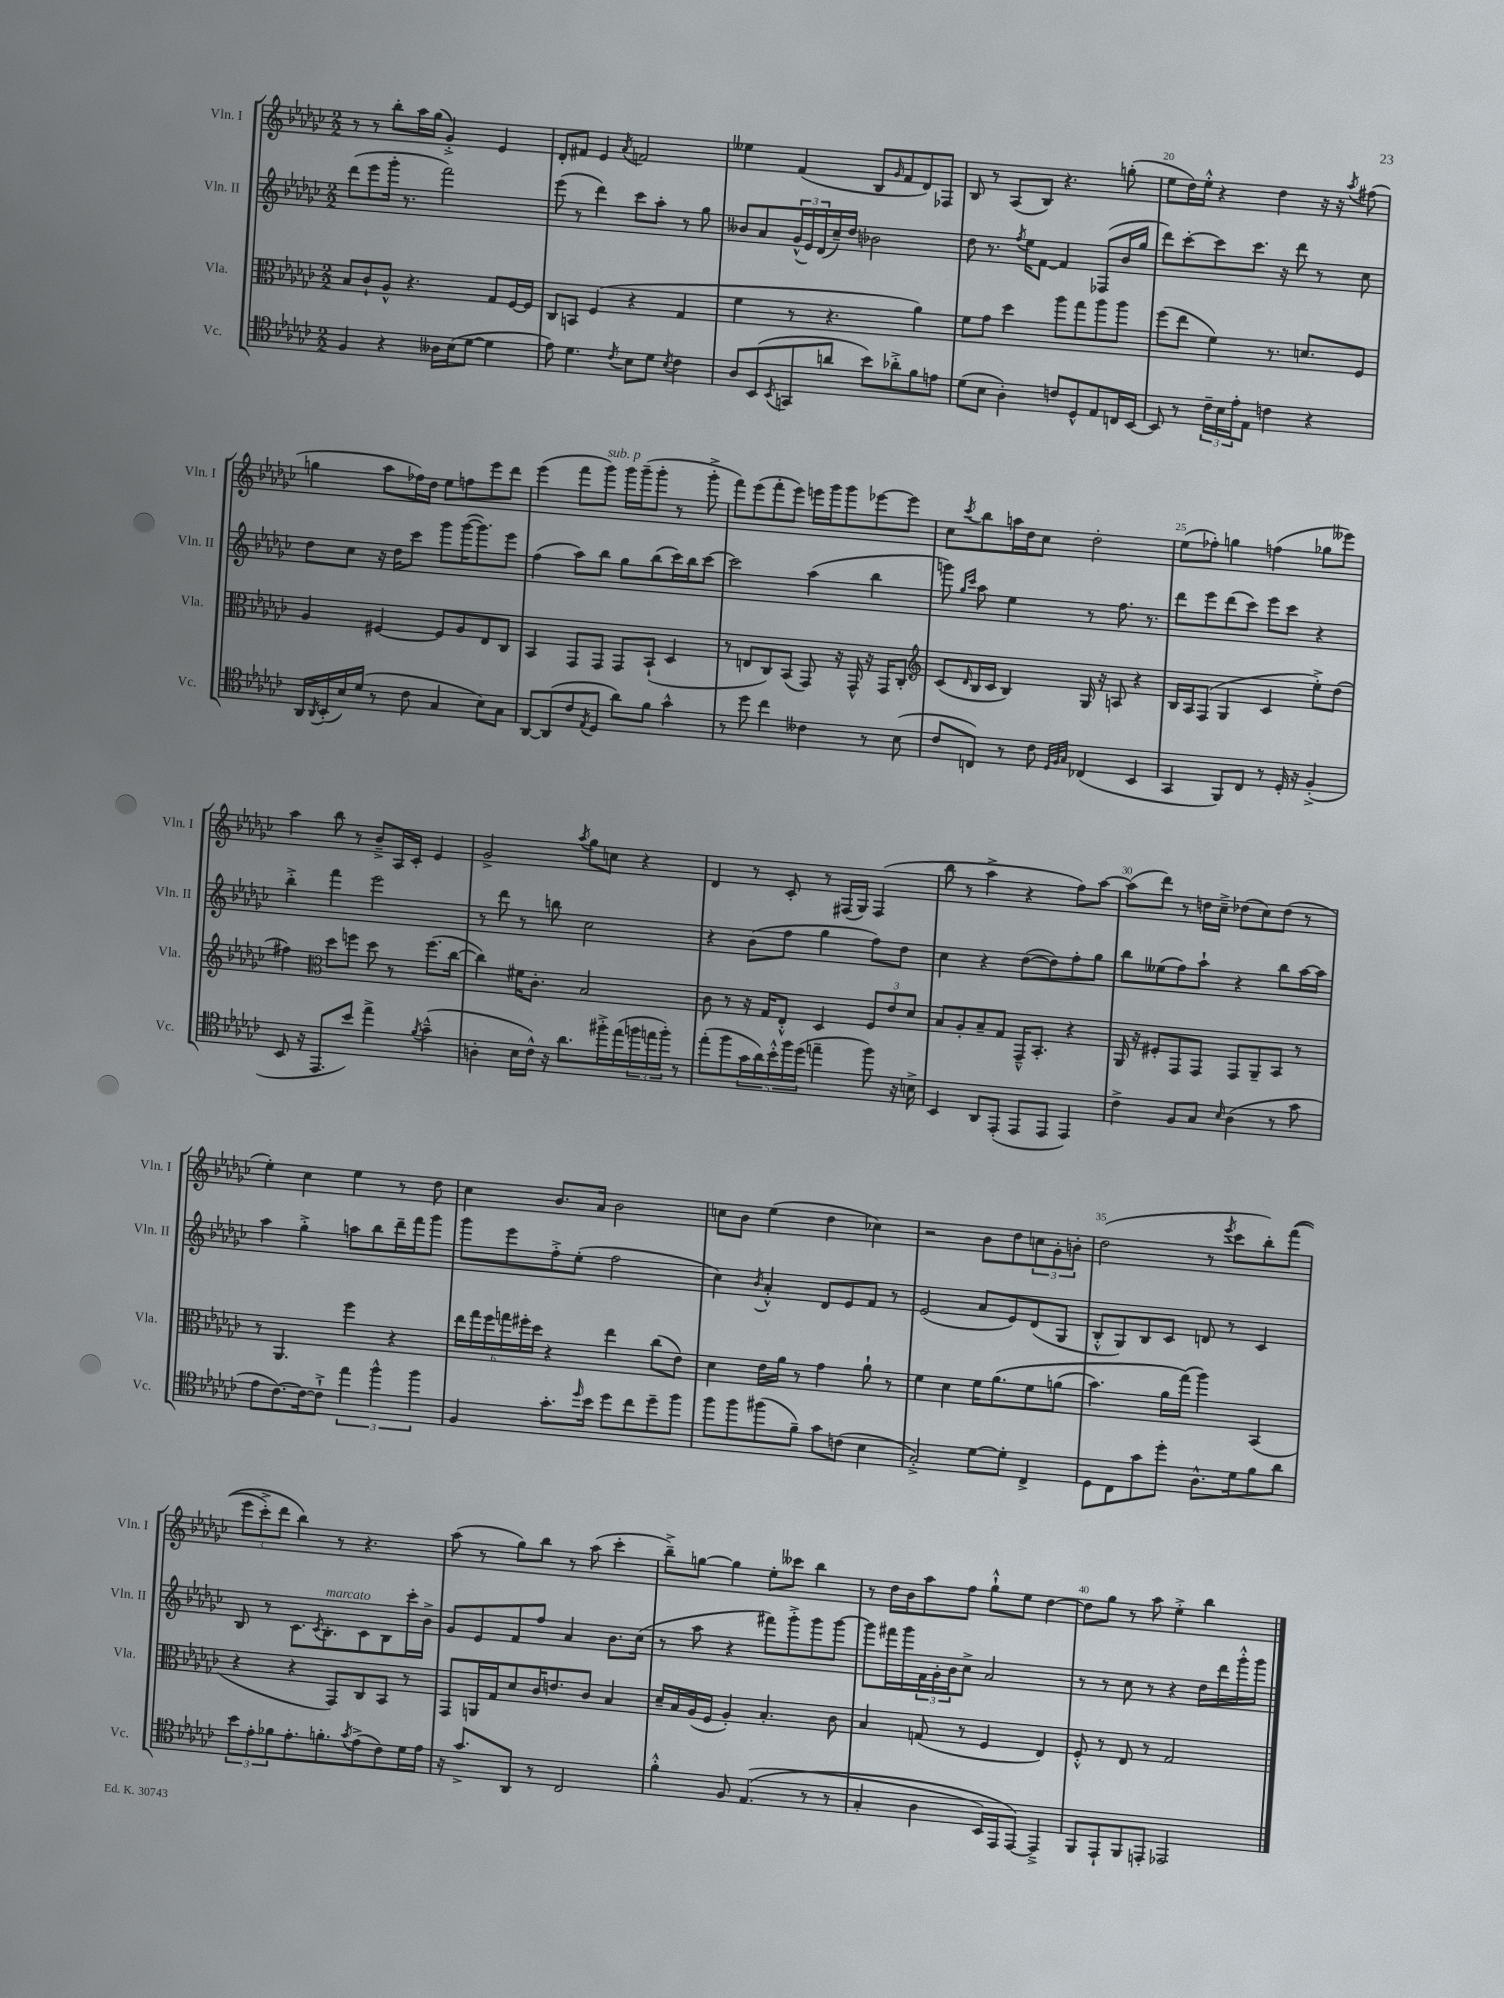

**kern	**kern	**kern	**kern
*staff4	*staff3	*staff2	*staff1
*clefC4	*clefC3	*clefG2	*clefG2
*k[b-e-a-d-g-c-]	*k[b-e-a-d-g-c-]	*k[b-e-a-d-g-c-]	*k[b-e-a-d-g-c-]
*M2/2	*M2/2	*M2/2	*M2/2
4F	8B-	(8ddd-	8r
.	8c-`	8eee-	8r
4r	8A-^^	16ggg-'	8bb-'
.	.	8.r	.
.	4.r	.	16aa-
.	.	.	(16gg-
16A--	.	2fff)	4g-'^)
(16B-	.	.	.
[8d-	.	.	.
4d-]	8G-	.	4e-
.	[16F	.	.
.	16F]	.	.
=	=	=	=
8e-)	8C-	(8eee-	8d-'
4.d-	8BB	8r	8f#
.	(4F	4ddd-)	4e-
8qc-	.	.	8qa-
8B-	4r	8ccc-	2f
8d-	.	8aa-'	.
8qB-	.	.	.
4c-	4G-	8r	.
.	.	8gg-	.
=	=	=	=
8A-	4f	8b--	4ee--
(8BB-	.	8a-	.
8qBB-	.	.	.
8GG	8r	(24g-^^	(4f
.	.	24e-)	.
.	.	(24d-	.
8a	4.r	16cc-~)	.
.	.	16dd-	.
8b-)	.	2b-	8B-
.	.	.	16qqg-
8a-'^	.	.	8f
8f	4a-)	.	8d-)
8e	.	.	8F-
=	=	=	=
(8d-	8f	8dd-	8B-
8B-	8g-	8.r	8r
4A-')	4dd-	.	(8A-
.	.	8qff	.
.	.	16ee-	.
.	.	[8f	8B-)
8c	8aa-	4f]	4.r
8D-^^	8gg-	.	.
8E-	8aa-	(8F-	.
16C	8aa-	16b-	(8gg'
[16BB-	.	16gg-	.
=	=	=	=
8BB-]	(8ff	8ddd-)	8ee-
8r	8ee-	[8ccc-'	16dd-)
.	.	.	16ee-'^^
24c-~	4f)	8ccc-]	4r
24B-	.	.	.
24e-'	.	.	.
8E-	.	8.ccc-	.
4c	8.r	.	4dd-
.	.	16r	.
.	.	8ddd-	.
.	8.d	.	.
4r	.	8r	16r
.	.	.	16r
.	.	.	8qaa-
.	8F	8cc-	(8ff#
=	=	=	=
16AA-	4A-	8dd-	4gg
8qAA-	.	.	.
(16BB-'	.	.	.
16B-)	.	8cc-	.
(16d-	.	.	.
8r	[4F#	16r	8aa-
.	.	16dd-	.
8c-	.	8ccc-	16ff-)
.	.	.	16dd-
4G-	8F#]	8ggg-	8ee-
.	8A-	([16ggg-	8ff
.	.	8.ggg-])	.
8B-)	8E-	.	8eee-
8G-	8C-	8eee-	8ddd-
=	=	=	=
[8AA-	4BB-	(4ff	(4eee-
(8AA-]	.	.	.
8c-	8GG-	8aa-)	8fff
8qE-	.	.	.
8D-	8GG-	8bb-	8ggg-)
8a-)	8GG-	8gg-	16ggg-
.	.	.	(16ggg-~
8f	(8BB-`	(8bb-	8ggg-'
4g-^^	4D-	16ccc-)	8r
.	.	16bb-	.
.	.	[8ccc-	8ggg-'^
=	=	=	=
8r	8r	2ccc-]	8fff)
8dd-	8E	.	(8eee-
4cc-	8C-)	.	8fff'
.	(8BB-	.	8eee-)
4c--	8GG-)	(4aa-	16eee
.	.	.	16ggg-
.	16r	.	8ggg-
.	16GG-^^	.	.
8r	16r	4bb-	[8eee-
.	16GG-	.	.
(8B-	8C-'	.	8eee-]
=	=	=	=
*	*clefG2	*	*
8c-	(8c-	8ggg)	8cc-
.	.	16qqgg-	.
.	16qqd-	16qqccc-	8qccc-
8C)	16B-	8aa-	8bb-
.	16c-	.	.
8r	4B-)	4ee-	16aa
.	.	.	16dd-
8c-	.	.	8cc-
32qqD-	.	.	.
32qqF	.	.	.
32qqG-	.	.	.
(4C-	16G-	8r	2dd-'
.	16r	.	.
.	8A	8.ff	.
4BB-	4r	.	.
.	.	8.r	.
=	=	=	=
4GG-	16B-	8ddd-	(8ee-
.	16A-	.	.
.	(8F	8eee-	8ff-')
8FF)	4G-	(8ddd-	4gg
8C-	.	8ccc-)	.
8r	4c-	8eee-	(4ff
16D-'	.	8ccc-	.
16r	.	.	.
(4F'^	8ee-'^)	4r	8gg-
.	(8dd-	.	8eee--)
=	=	=	=
8BB-	4ff#)	4bb-'^	4aa-
16r	.	.	.
8.EE-	.	.	.
*	*clefC3	*	*
.	8dd-	4fff	8bb-
8b-)	8ff	.	8r
4ee-^	8dd-	2eee-	8b-~^
.	8r	.	16A-
.	.	.	16c-'
8qf	.	.	.
(4g-~^^	(8.ff	.	4e-
.	[16cc-	.	.
=	=	=	=
4A'	4cc-])	8r	2g-^
.	.	8ddd-	.
16B-	16f#	8r	.
16c-^^)	8.c-'	.	.
16r	.	8bb	.
8.a-	.	.	.
.	.	.	8qaa-
.	2B-	2cc-	8gg-
16ff#'^	.	.	8cc
(16ee-	.	.	.
24ff	.	.	4r
24ee	.	.	.
24ff')	.	.	.
8r	.	.	.
=	=	=	=
(8ee-'	8c-	4r	4d-
8ff	8r	.	.
20g-	16r	(8b-	8r
20a-)	.	.	.
.	16G-	.	.
20b-'^^	.	.	.
.	8E-'^^	8ff	8c-'
20ff	.	.	.
(20dd-	.	.	.
4ee~	4D-	4gg-	8r
.	.	.	(16F#
.	.	.	16G-)
8ff)	12F	8ff)	(4F#
.	12e-	.	.
16r	.	8dd-	.
.	12d-	.	.
16B^	.	.	.
=	=	=	=
4BB-	8B-	4cc-	8bb-
.	8A-'	.	8r
8AA-	8B-~	4r	4aa-^
(8EE-'	8G-	.	.
8EE-	16GG-~^^	([8dd-	4r
.	8.BB-'	.	.
8EE-	.	8dd-])	.
4EE-)	4r	8ff'	8ff)
.	.	8gg-	[8aa-
=	=	=	=
4c-^	16AA-	8bb-	(8aa-]
.	16r	.	.
.	8F#'	(8ee--	8ddd-)
8F	8GG-	8ff)	8r
8G-	8GG-	8aa-`	16dd
.	.	.	16cc-~^
16qqB-	.	.	.
(4A-	8GG-	4r	(8dd-
.	8AA-~	.	8cc-)
8r	8BB-	8bb-	(8dd-
8g-	8r	[16aa-	8r
.	.	16aa-]	.
=	=	=	=
8e-	8r	4aa-	4ee-')
[8.c-)	4.AA-	.	.
.	.	4gg-'^	4cc-
16c-_	.	.	.
8c-`^]	.	.	.
6ee-	4ff	8aa	4ee-
.	.	8bb-	.
6ff^^	.	.	.
.	4r	16ddd-~	8r
.	.	16fff	.
6ff	.	.	.
.	.	8ggg-	8dd-
=	=	=	=
4F	24ee-	8ggg-	4cc-
.	24gg-	.	.
.	24ff	.	.
.	24gg	8eee-	.
.	24ff#'	.	.
.	24dd-	.	.
8.g-'	4r	8ff'^	8.b-
.	.	(8ee-'	.
16qqdd-	.	.	.
16b-	.	.	16a-
8dd-	4ee-	2ff	2b-
8cc-	.	.	.
8dd-~	(8cc-	.	.
8ff	8e-)	.	.
=	=	=	=
8ff	4d-	4cc-)	8cc
8ff	.	.	8b-
.	.	8qb-	.
(8ff#	16e-	4a-'^^	(4ee-
.	16a-	.	.
8f~)	8r	.	.
8g-	4g-	8d-	4dd-
(8c	.	8e-	.
4B-	8a-`	8f	4cc-)
.	8r	8r	.
=	=	=	=
2G-'^)	4f	(2e-	2r
.	4d-	.	.
[8d-	16f	8a-	8b-
.	&(8.a-	.	.
8d-']	.	8e-)	8dd-
4C-^	8f	(8d-	12cc
.	.	.	12g-'
.	(8a	8G-	.
.	.	.	12b'
=	=	=	=
8D-	4.b-)	8B-'^^	(2dd-
8C-	.	8G-)	.
8g-	.	8B-	.
8dd-'	16a-	8c-	.
.	(16gg-&)	.	.
8.A-^^	4aa-)	8d	8r
.	.	.	8qeee-
.	.	8r	8ccc-
16d-	.	.	.
8f	(4BB-	4c-	8bb-')
8a-	.	.	&((8fff
=	=	=	=
12b-	4r	8B-	12eee-
12e-'	.	.	12ccc-'^)
.	.	8r	.
12f-	.	.	12ddd-
8.e-'	4r	8.c-	4bb-&)
.	.	8qc-	.
8.f'	.	8.B-'	.
.	8GG-)	.	8r
8qg-	.	.	.
(8e-^	8C-	8c-	4.r
8c-)	8BB-	8B-	.
16d-	8r	16ccc-'	.
16e-	.	16b-^	.
=	=	=	=
16r	8GG-	8g-	(8aa-
8.g-^	.	.	.
.	16AA	8e-	8r
.	16G-	.	.
8AA-	8d-	8f	8gg-)
8r	16c-	8ff	8bb-
.	8.e	.	.
2C-	.	4a-	8r
.	8c-	.	(8aa-
.	4B-	8.b-	4ccc-'
.	.	(16cc-	.
=	=	=	=
4f'^^	16d-~	8r	8bb-~^)
.	16B-	.	.
.	(16A-	8aa-	[8gg
.	16F	.	.
8F	4A-')	4r	4gg]
&((4.E-	.	.	.
.	4.B-'	8fff#)	8ee-'
.	.	8ggg-'^	8ccc--
8r	.	8ggg-	4bb-
8r	8c-	[8ggg-	.
=	=	=	=
4G-'	4B-	8ggg-]	8r
.	.	16fff#	16dd-
.	.	16ggg-	16b-
4A-	(8G	24f	8aa-
.	.	24g-'	.
.	.	24b-	.
.	8r	8cc-^	8ff
16BB-)	4F	2a-	8gg-`^^
16EE-	.	.	.
[8EE-&)	.	.	8ee-
4EE-~^]	4E-)	.	[4dd-
=	=	=	=
8FF	8F'^^	8r	8dd-]
8EE-`	8r	8r	8gg-
8FF	8E-	8cc-	8r
8EE'	8r	8r	8aa-
2EE-	2G-	4r	4ee-'^
.	.	16dd-	4bb-
.	.	16ddd-	.
.	.	16ggg-'^^	.
.	.	16ggg-	.
==	==	==	==
*-	*-	*-	*-
